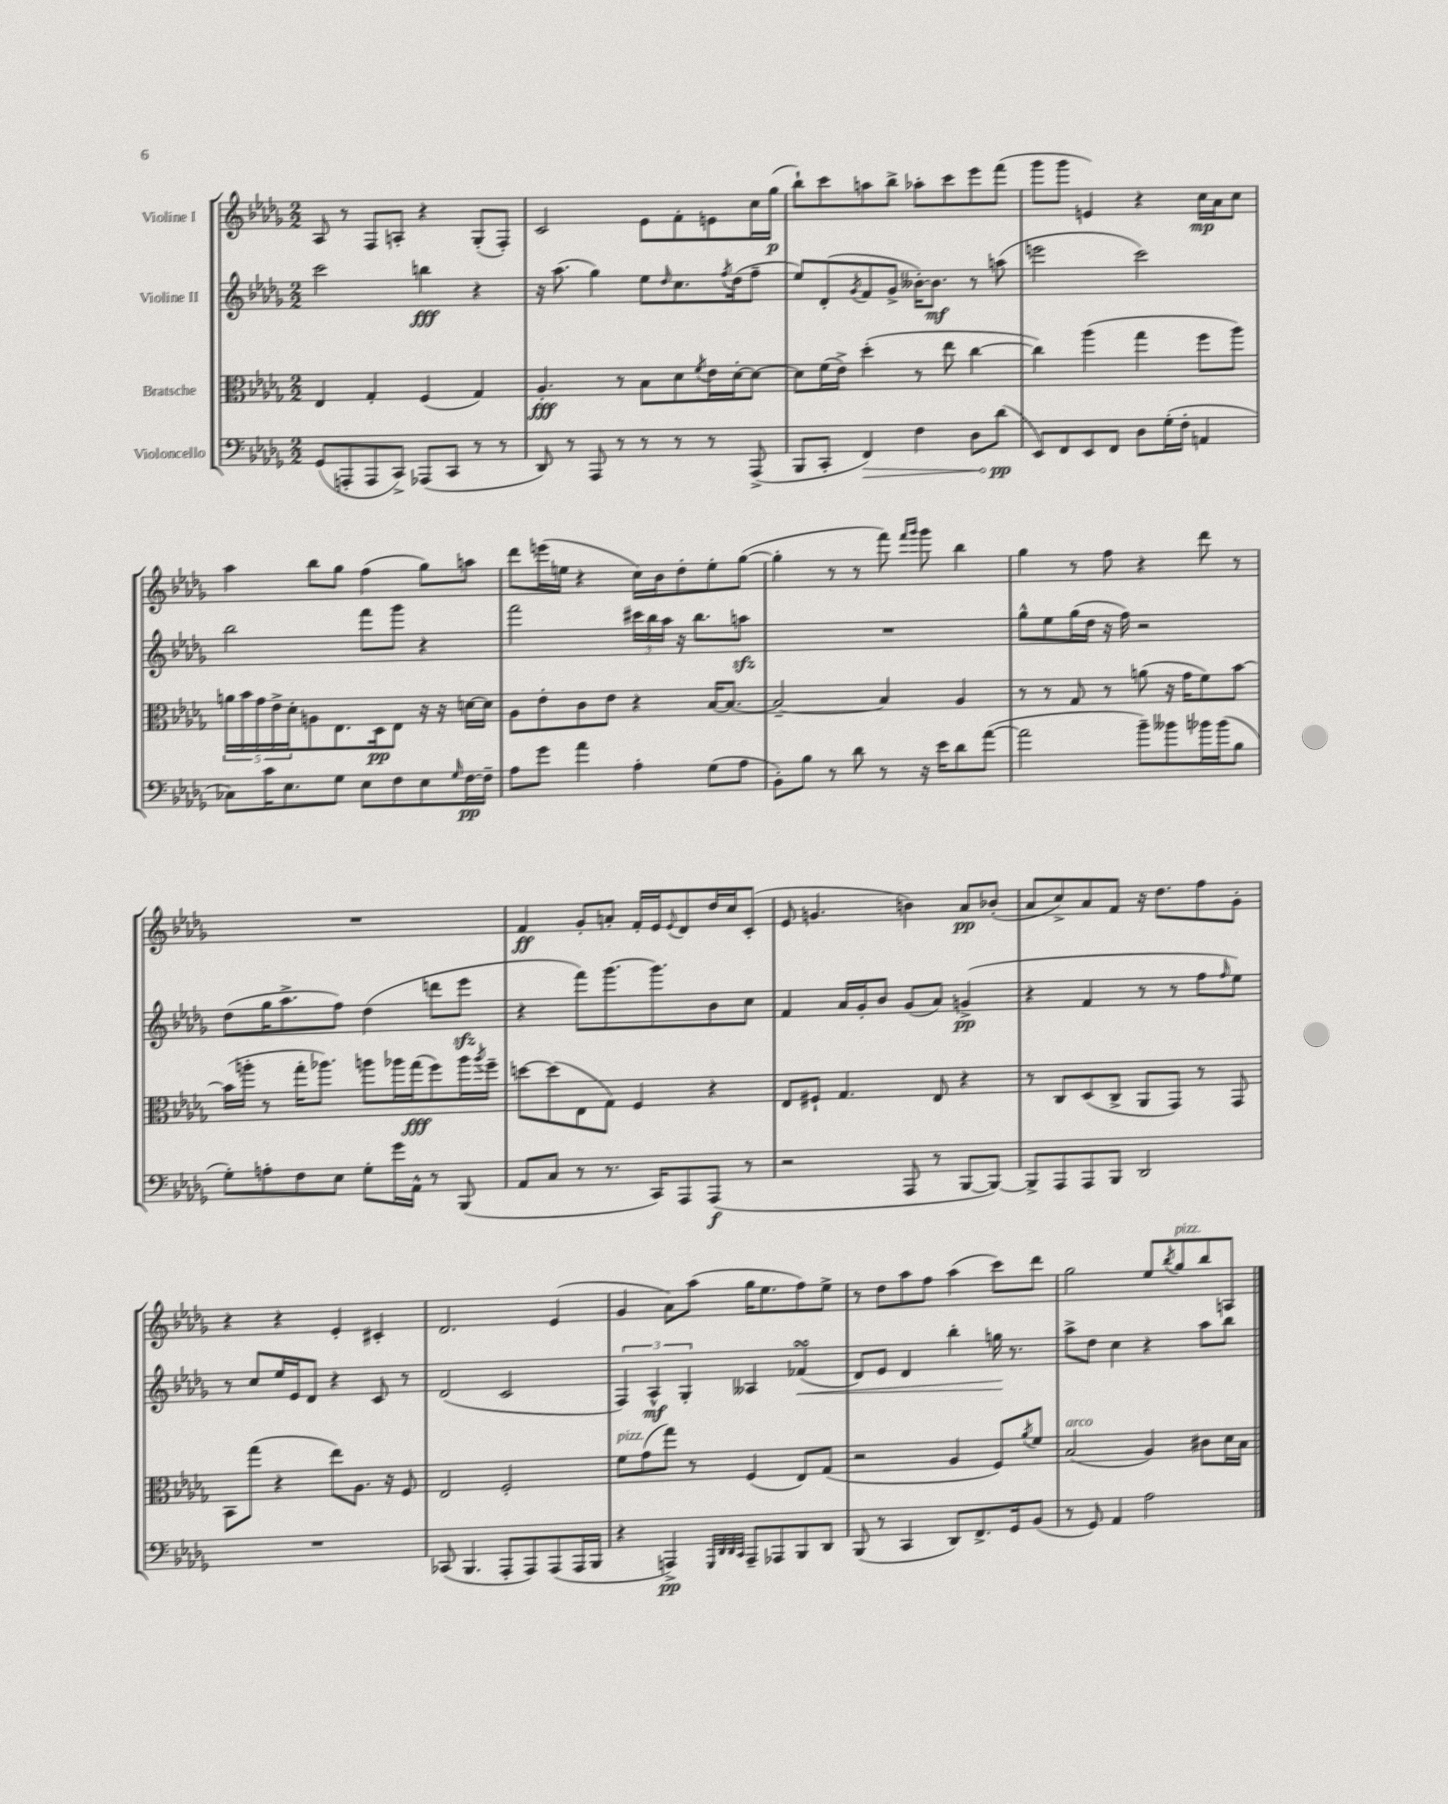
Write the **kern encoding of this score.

**kern	**dynam	**kern	**dynam	**kern	**dynam	**kern	**dynam
*part4	*part4	*part3	*part3	*part2	*part2	*part1	*part1
*staff4	*staff4	*staff3	*staff3	*staff2	*staff2	*staff1	*staff1
*I"Violoncello	*	*I"Bratsche	*	*I"Violine II	*	*I"Violine I	*
*clefF4	*	*clefC3	*	*clefG2	*	*clefG2	*
*k[b-e-a-d-g-]	*	*k[b-e-a-d-g-]	*	*k[b-e-a-d-g-]	*	*k[b-e-a-d-g-]	*
*M2/2	*	*M2/2	*	*M2/2	*	*M2/2	*
=8	=8	=8	=8	=8	=8	=8	=8
(8GG-/L	.	4E-/	.	2ccc\	.	8A-/	.
8AAAn'/	.	.	.	.	.	8r	.
8AAA/	.	4G-'/	.	.	.	8F/L	.
8CC^/J)	.	.	.	.	.	8An'/J	.
(8AAA-X/L	.	(4F/	.	4bbn\	fff	4r	.
8CC/J	.	.	.	.	.	.	.
8r	.	4G-/)	.	4r	.	(8G-'/L	.
8r	.	.	.	.	.	8F'/J)	.
=9	=9	=9	=9	=9	=9	=9	=9
8DD-/)	.	4.A-'/	fff	16r	.	2c/	.
.	.	.	.	(8.aa-\	.	.	.
8r	.	.	.	.	.	.	.
8AAA-/	.	.	.	4gg-\)	.	.	.
8r	.	8r	.	.	.	.	.
8r	.	8B-\L	.	8ee-\L	.	8e-\L	.
.	.	.	.	16qqdd-/	.	.	.
8r	.	8d-\	.	8.cc\	.	8f'\	.
.	.	8qf/	.	.	.	.	.
8r	.	16e-\L	.	.	.	8en\	.
.	.	.	.	8qff/	.	.	.
.	.	[16d-'\J	.	(16dd-\k	.	.	.
(8AAA-^/	.	8d-\J_	.	8ff~\J	.	16cc\L	.
.	.	.	.	.	.	(16gg-\JJ	p
=10	=10	=10	=10	=10	=10	=10	=10
8BBB-/L	.	8d-\L]	.	8ee-/L)	.	8bb-`\L)	.
8CC'/J	.	(16f\L	.	(8d-'/	.	8ccc\	.
.	.	16e-^\JJ)	.	.	.	.	.
.	.	.	.	8qg-/	.	.	.
!	!LO:HP:b	!	!	!	!	!	!
4FF/)	>	(4dd-'\	.	8f/	.	8aan\	.
.	.	.	.	8g-^/J	.	8bb-^\J	.
4F\	.	8r	.	[16b--X'\KL)	.	8aa-X'\L	.
.	.	.	.	8.b--\J]	mf	.	.
.	.	8ee-\	.	.	.	8ccc\	.
8D-\L	.	[4cc\	.	8r	.	8eee-\	.
(8d-\J	pp	.	.	(8aan\	.	(8fff\J	.
.	]	.	.	.	.	.	.
=11	=11	=11	=11	=11	=11	=11	=11
8EE-/L)	.	4cc\])	.	2eeen\	.	8ggg-\L	.
8FF/	.	.	.	.	.	8ggg-\J	.
8EE-/	.	(4aa-\	.	.	.	4en/)	.
8FF/J	.	.	.	.	.	.	.
8D-\L	.	4gg-\	.	2ccc\)	.	4r	.
(16G-'\L	.	.	.	.	.	.	.
16F'\JJ	.	.	.	.	.	.	.
4AAn/	.	8ff\L	.	.	.	16cc\LL	mp
.	.	.	.	.	.	16a-\J	.
.	.	8aa-\J)	.	.	.	8cc\J	.
!!LO:LB:g=z
=12	=12	=12	=12	=12	=12	=12	=12
8C-X\L)	.	20an\LL	.	2bb-\	.	4aa-\	.
.	.	20b-\	.	.	.	.	.
.	.	20g-\	.	.	.	.	.
16c\K	.	.	.	.	.	.	.
.	.	20e-^\	.	.	.	.	.
8.E-\	.	.	.	.	.	.	.
.	.	20d-'\J	.	.	.	.	.
.	.	8An\	.	.	.	8bb-\L	.
8G-\J	.	8.E-\	.	.	.	8gg-\J	.
8E-\L	.	.	.	8fff\L	.	(4ff\	.
.	.	16D-\k	pp	.	.	.	.
8F\	.	8E-\J	.	8ggg-\J	.	.	.
8E-\	.	16r	.	4r	.	8gg-\L)	.
.	.	16r	.	.	.	.	.
16qqG-/	.	.	.	.	.	.	.
[16F\L	pp	[16dn\LL	.	.	.	8aan\J	.
16F~\JJ]	.	16d\JJ]	.	.	.	.	.
=13	=13	=13	=13	=13	=13	=13	=13
8A-\L	.	8A-\L	.	2fff\	.	8ddd-\L	.
8g-\J	.	8e-'\	.	.	.	(16eeen\L	.
.	.	.	.	.	.	16een\JJ	.
4a-\	.	8c\	.	.	.	4r	.
.	.	8e-\J	.	.	.	.	.
4A-'\	.	4r	.	24ccc#X\LL	.	16cc\LL)	.
.	.	.	.	24bb-\	.	.	.
.	.	.	.	.	.	16b-\J	.
.	.	.	.	24aa-\JJ	.	.	.
.	.	.	.	16r	.	8dd-'\	.
.	.	.	.	8.bb-\L	.	.	.
(8G-\L	.	[16B-/KL	.	.	.	8ee'\	.
.	.	8.B-/J_	.	.	.	.	.
8A-\J	.	.	.	8aanzz\J	.	([8gg-\J	.
=14	=14	=14	=14	=14	=14	=14	=14
8BB-'\L)	.	2B-~/_	.	1r	.	4gg-'\]	.
8B-\J	.	.	.	.	.	.	.
8r	.	.	.	.	.	8r	.
8d-\	.	.	.	.	.	8r	.
8r	.	4B-/]	.	.	.	8fff\)	.
.	.	.	.	.	.	16qqfff/LL	.
.	.	.	.	.	.	16qqggg-/JJ	.
16r	.	.	.	.	.	8ggg-\	.
16e-\KL	.	.	.	.	.	.	.
8d-\	.	4A-/	.	.	.	4bb-\	.
([8a-\J	.	.	.	.	.	.	.
=15	=15	=15	=15	=15	=15	=15	=15
2a-\]	.	8r	.	8gg-^^\L	.	4gg-\	.
.	.	8r	.	8ee-\	.	.	.
.	.	8G-/	.	(16gg-\L	.	8r	.
.	.	.	.	16dd-\JJ	.	.	.
.	.	8r	.	16r	.	8ff\	.
.	.	.	.	16ff\)	.	.	.
8b-~\L)	.	(8an\	.	2r	.	4r	.
8b--X\	.	16r	.	.	.	.	.
.	.	16g-\KL	.	.	.	.	.
16b-X\L	.	8f\)	.	.	.	8ddd-\	.
(16b-\J	.	.	.	.	.	.	.
8B-\J	.	[8b-\J	.	.	.	8r	.
!!LO:LB:g=z
=16	=16	=16	=16	=16	=16	=16	=16
8G-'\L)	.	(16b-\LL]	.	(8dd-\L	.	1r	.
.	.	16aan'\JJ	.	.	.	.	.
8An'\	.	8r	.	16gg-\K	.	.	.
.	.	.	.	8.aa-^\	.	.	.
8F\	.	16gg-'\KL	.	.	.	.	.
.	.	8.aa-X\J)	.	.	.	.	.
8E-\J	.	.	.	8ff\J)	.	.	.
8G-'\L	.	8aan\L	.	(4dd-\	.	.	.
16g-\L	.	16aa-X\L	.	.	.	.	.
16AA-^^\JJ	.	(16gg-\J	fff	.	.	.	.
8r	.	8ff\)	.	8dddn\L	.	.	.
(8BBB-/	.	16aa-\L	.	8eee-zz\J	.	.	.
.	.	8qaa-/	.	.	.	.	.
.	.	16ff~\JJ	.	.	.	.	.
=17	=17	=17	=17	=17	=17	=17	=17
8AA-/L	.	[8ddn\L	.	4r	.	4f/	ff
8C/J	.	(8dd\]	.	.	.	.	.
8r	.	8E-\	.	8fff\L)	.	8g-'/L	.
8.r	.	8G-\J)	.	[8.ggg-\	.	8an'/J	.
.	.	4F/	.	.	.	16f'/LL	.
16CC/KL)	.	.	.	8.ggg-\]	.	16e-/J	.
.	.	.	.	.	.	8qqe-/	.
8AAA-/	.	.	.	.	.	8d-/	.
(8AAA-/J	f	4r	.	8b-\	.	16dd-/L	.
.	.	.	.	.	.	16cc/J	.
8r	.	.	.	8cc\J	.	(8c'/J	.
=18	=18	=18	=18	=18	=18	=18	=18
2r	.	8E-/L	.	4f/	.	8e-/	.
.	.	8F#X`/J	.	.	.	4.gn/	.
.	.	4.G-/	.	16a-/LL	.	.	.
.	.	.	.	16g-'/J	.	.	.
.	.	.	.	8b-/J	.	.	.
8AAA-/	.	.	.	(8g-/L	.	4bn\)	.
8r	.	8E-/	.	8a-/J)	.	.	.
[8BBB-/L	.	4r	.	(4gn^/	pp	8a-/L	pp
8BBB-/J_)	.	.	.	.	.	(8b-X'/J	.
=19	=19	=19	=19	=19	=19	=19	=19
8BBB-^/L]	.	8r	.	4r	.	8a-/L	.
8AAA-/	.	8C/L	.	.	.	8cc^/)	.
8AAA-/	.	(8D-/	.	4f/	.	8a-/	.
8BBB-/J	.	8C^/J	.	.	.	8f/J	.
2DD-/	.	8AA-/L	.	8r	.	16r	.
.	.	.	.	.	.	8.dd-\L	.
.	.	8GG-/J)	.	8r	.	.	.
.	.	8r	.	8ff\L	.	8ff\	.
.	.	.	.	16qqff/	.	.	.
.	.	8GG-/	.	8ee-\J)	.	8g-'\J	.
!!LO:LB:g=z
=20	=20	=20	=20	=20	=20	=20	=20
1r	.	8BB-\L	.	8r	.	4r	.
.	.	(8gg-\J	.	8cc/L	.	.	.
.	.	4r	.	16ee-/L	.	4r	.
.	.	.	.	16e-/J	.	.	.
.	.	.	.	8d-/J	.	.	.
.	.	8ee-\L)	.	4r	.	4e-'/	.
.	.	8.A-\J	.	.	.	.	.
.	.	.	.	8c/	.	4c#X'/	.
.	.	16r	.	.	.	.	.
.	.	8F/	.	8r	.	.	.
=21	=21	=21	=21	=21	=21	=21	=21
(8CC-X/	.	2E-/	.	(2d-/	.	2.d-/	.
4.BBB-/	.	.	.	.	.	.	.
8AAA-'/L	.	2F'/	.	2c/	.	.	.
8AAA-/)	.	.	.	.	.	.	.
(8AAA-/	.	.	.	.	.	(4e-/	.
16AAA-/L	.	.	.	.	.	.	.
16BBB-/JJ	.	.	.	.	.	.	.
=22	=22	=22	=22	=22	=22	=22	=22
!	!	!LO:TX:a:i:t=pizz.	!	!	!	!	!
4r	.	8f\L	.	6F/)	.	4g-/	.
.	.	(8g-\	.	.	.	.	.
.	.	.	.	6A-^^/	mf	.	.
4AAAn^/)	pp	8gg-\J)	.	.	.	8a-\L)	.
.	.	.	.	6G-'/	.	.	.
.	.	8r	.	.	.	(8aa-\J	.
32qqGGG-/LLL	.	.	.	.	.	.	.
32qqDD-/	.	.	.	.	.	.	.
32qqDD-/	.	.	.	.	.	.	.
32qqCC/JJJ	.	.	.	.	.	.	.
8AAA~/L	.	(4F/	.	4A--X/	.	16gg-\KL	.
.	.	.	.	.	.	8.ee-\	.
8AAA-X/	.	.	.	.	.	.	.
!	!	!	!	!	!LO:HP:b	!	!
8BBB-/	.	8E-/L)	.	(4f-XsSSs/	<	8ff\)	.
8DD-/J	.	(8G-/J	.	.	.	8ee-^\J	.
=23	=23	=23	=23	=23	=23	=23	=23
(8BBB-/	.	2r	.	8d-/L)	.	8r	.
8r	.	.	.	8e-/J	.	8dd-\L	.
4CC/	.	.	.	4d-/	.	8aa-\	.
.	.	.	.	.	.	8ff\J	.
8DD-/L)	.	4A-/	.	4bb-'\	.	(4aa-\	.
8.FF^/	.	.	.	.	.	.	.
.	.	8F/L)	.	16ggn\	.	8ccc\L)	.
16GG-/k	.	.	.	8.r	[	.	.
.	.	8qa-/	.	.	.	.	.
(8BB-/J	.	8f/J	.	.	.	8ddd-\J	.
=24	=24	=24	=24	=24	=24	=24	=24
!	!	!LO:TX:a:i:t=arco	!	!	!	!	!
8r	.	(2B-/	.	8aa-^\L	.	2gg-\	.
8GG-/)	.	.	.	8dd-\J	.	.	.
4AA-/	.	.	.	4cc\	.	.	.
2A-\	.	4A-/)	.	4r	.	8ee-/L	.
.	.	.	.	.	.	8qbb-/	.
!	!	!	!	!	!	!LO:TX:a:i:t=pizz.	!
.	.	.	.	.	.	8gg-/	.
.	.	8c#X\L	.	8aa-\L	.	8bb-/	.
.	.	16d-\L	.	8bb-\J	.	8An/J	.
.	.	16B-\JJ	.	.	.	.	.
==	==	==	==	==	==	==	==
*-	*-	*-	*-	*-	*-	*-	*-
